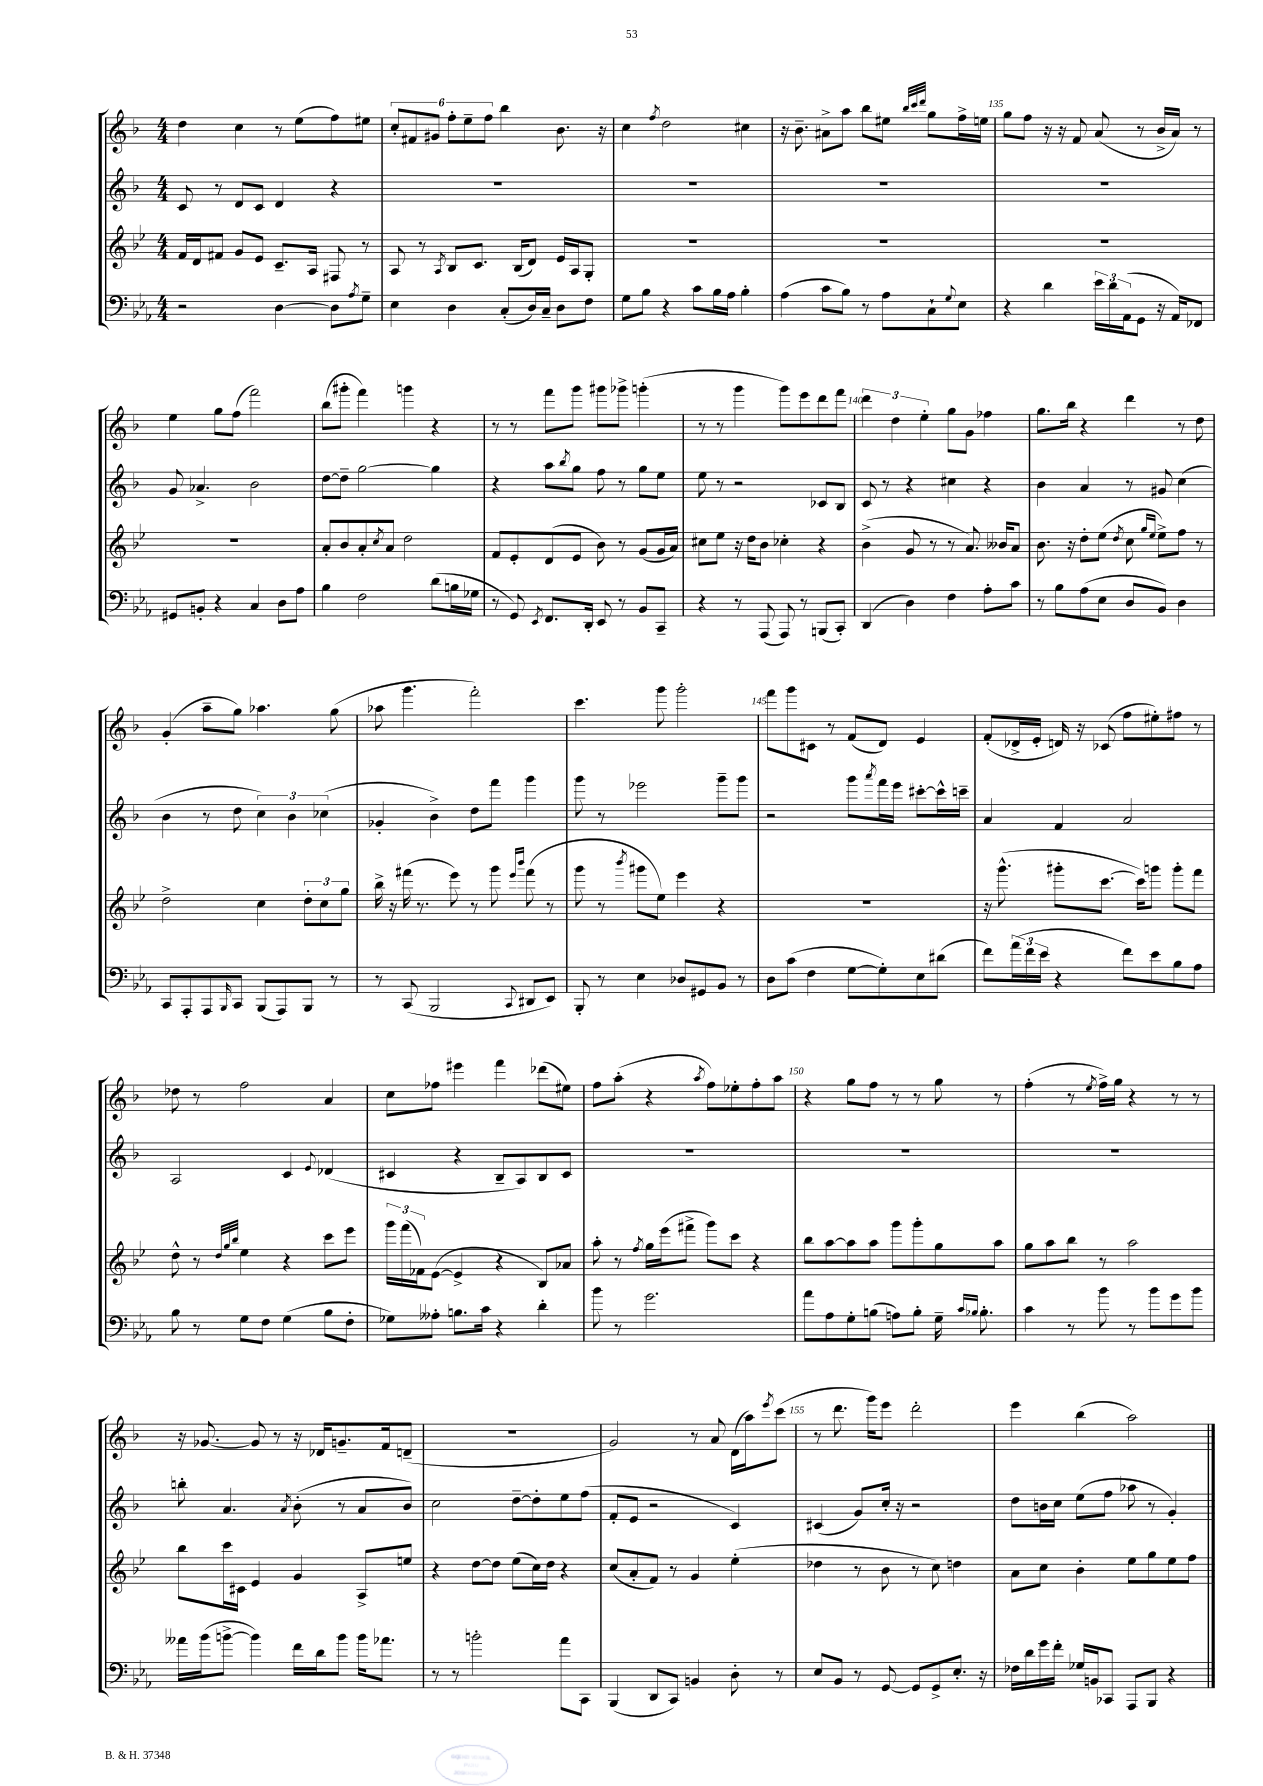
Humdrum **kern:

**kern	**kern	**kern	**kern
*staff4	*staff3	*staff2	*staff1
*clefF4	*clefG2	*clefG2	*clefG2
*k[b-e-a-]	*k[b-e-]	*k[b-]	*k[b-]
*M4/4	*M4/4	*M4/4	*M4/4
2r	16f	8c	4dd
.	16d	.	.
.	8f#	8r	.
.	8g	8d	4cc
.	8e-	8c	.
[4D	8.c~	4d	8r
.	.	.	(8ee
.	16A	.	.
8D]	8F#	4r	8ff)
8qA-	.	.	.
8G~	8r	.	8ee#
=	=	=	=
4E-	8A	1r	12cc'
.	.	.	12f#
.	8r	.	.
.	.	.	12g#
.	8qA	.	.
4D	8B-	.	12ff'
.	.	.	12ee~
.	8.c	.	.
.	.	.	12ff
(8C'	.	.	4bb-
.	(16B-	.	.
16D)	8d)	.	.
16C~	.	.	.
8D	16e-	.	8.b-
.	16A	.	.
8F	8G'	.	.
.	.	.	16r
=	=	=	=
8G	1r	1r	4cc
8B-	.	.	.
.	.	.	8qff
4r	.	.	2dd
8c	.	.	.
16B-	.	.	.
16A-	.	.	.
4B-'	.	.	4cc#
=	=	=	=
(4A-	1r	1r	16r
.	.	.	8.b-~
8c	.	.	8a#^
8B-)	.	.	8aa
8r	.	.	8bb-
8A-	.	.	8ee#
.	.	.	32qqbb-
.	.	.	32qqccc
.	.	.	32qqddd
8C`	.	.	8gg
8qqG	.	.	.
8E-	.	.	16ff^
.	.	.	16ee
=	=	=	=
4r	1r	1r	8gg
.	.	.	8ff
4d	.	.	16r
.	.	.	16r
.	.	.	8f
24e-	.	.	(8a
24d	.	.	.
(24AA-	.	.	.
8GG	.	.	8r
16r	.	.	16b-^
16AA-)	.	.	16a)
8FF-	.	.	8r
=	=	=	=
8GG#	1r	8g	4ee
8BB'	.	4.a-^	.
4r	.	.	8gg
.	.	.	(8ff
4C	.	2b-	2fff)
8D	.	.	.
8A-	.	.	.
=	=	=	=
4B-	8a'	[8dd	(8bb-
.	8b-	8dd~]	8ggg#'
2F	8a'	[2gg	4fff)
.	8qcc	.	.
.	8a	.	.
.	2dd	.	4ggg
(8d	.	4gg]	4r
16B	.	.	.
16G-	.	.	.
=	=	=	=
8r	8f	4r	8r
8GG)	8e-'	.	8r
8qEE-	.	.	.
8.FF	(8d	8aa	8fff
.	.	8qbb-	.
.	8e-	8gg	8ggg
16DD'	.	.	.
8EE-	8b-)	8ff	8ggg#
8r	8r	8r	8ggg-^
8BB-	(8g	8gg	(4ggg'
8CC~	16g	8ee	.
.	16a)	.	.
=	=	=	=
4r	8cc#	8ee	8r
.	8ee-	8r	8r
8r	16r	2r	4ggg
.	16dd	.	.
(8AAA-	8b-	.	.
8AAA-)	4cc-'	.	8ggg)
8r	.	.	8eee
(8BBB	4r	8c-	8ddd
8CC')	.	8B-	8fff
=	=	=	=
(4DD	(4b-^	8c	6ddd
.	.	8r	.
.	.	.	6dd
4D)	8g	4r	.
.	.	.	6ee'
.	8r	.	.
4F	8r	4cc#	8gg
.	8.a)	.	8g
8A-'	.	4r	4ff-
.	16b--	.	.
8c	8a	.	.
=	=	=	=
8r	8.b-	4b-	8.gg
8B-	.	.	.
.	16r	.	16bb-
(8A-	8dd'	4a	4r
8E-	(8ee-	.	.
.	8qdd	.	.
8D	8cc	8r	4ddd
.	16qqgg	.	.
.	16qqee-	.	.
8BB-)	8ee-^)	8g#	.
4D	8ff	(4cc	8r
.	8r	.	8dd
=	=	=	=
8CC	2dd^	4b-	(4g'
8AAA-'	.	.	.
8AAA-	.	8r	8aa~
16qqBBB-	.	.	.
8CC	.	8dd	8gg)
(8BBB-	4cc	6cc)	4.aa-
8AAA-)	.	.	.
.	.	6b-	.
8BBB-	12dd'	.	.
.	12cc	(6cc-	.
8r	.	.	(8gg
.	12gg	.	.
=	=	=	=
8r	16bb-^	4g-'	8aa-
.	16r	.	.
(8CC	(16fff#	.	4.ggg
.	8.r	.	.
2BBB-	.	4b-^)	.
.	8eee-)	.	.
.	8r	8dd	2fff')
.	8ggg	8fff	.
.	16qqeee-	.	.
8qqCC	16qqbbb-	.	.
8DD#	(8fff#	4ggg	.
8EE-)	8r	.	.
=	=	=	=
8BBB-'	8ggg	8ggg	4.ccc
8r	8r	8r	.
.	8qbbb-	.	.
4E-	8ggg#	2eee-	.
.	8ee-)	.	8ggg
8D-	4eee-	.	2ggg'
8GG#	.	.	.
8BB-	4r	8ggg~	.
8r	.	8ggg	.
=	=	=	=
8D	1r	2r	8fff
(8c	.	.	8ggg
4F	.	.	8c#
.	.	.	8r
[8G	.	8ggg	(8f
.	.	8qaaa	.
8G'])	.	16fff	8d)
.	.	16eee	.
8E-	.	[8ccc#'	4e
(8d#	.	16ccc#^^]	.
.	.	16ccc~	.
=	=	=	=
8f)	16r	4a	(8f'
.	(8.ggg^^	.	.
(24a-	.	.	16d-^
24f	.	.	.
.	.	.	16e'
24e-	.	.	.
4r	8ggg#'	4f	16d)
.	.	.	16r
.	[8.ccc	.	(8c-
8f)	.	2a	8ff
.	16ccc])	.	.
8e-	8ggg	.	8ee#')
8B-	8ggg'	.	8ff#
8A-	8fff	.	8r
=	=	=	=
8B-	8dd^^	2A	8dd-
8r	8r	.	8r
.	32qqdd	.	.
.	32qqgg	.	.
.	32qqbb-	.	.
8G	4ee-	.	2ff
8F	.	.	.
(4G	4r	4c	.
.	.	8qqe	.
8B-	8ccc	(4d-	4a
8F'	8eee-	.	.
=	=	=	=
8G-)	24ggg	4c#	8cc
.	(24fff	.	.
.	24f-)	.	.
8A--'	([8e-	.	8ff-
8.B	4e-^]	4r	4eee#
16c	.	.	.
4r	4r	8B-~	4fff
.	.	8A)	.
4d'	8B-)	8B-	(8ddd-
.	8a-	8c#	8ee#)
=	=	=	=
8b-	8aa'	1r	8ff
8r	8r	.	(8aa'
.	8qff	.	.
2.g	16gg	.	4r
.	(16eee-	.	.
.	8fff#^	.	.
.	.	.	8qaa
.	8ggg)	.	8ff)
.	8ccc	.	8ee-'
.	4r	.	8ff'
.	.	.	8aa
=	=	=	=
8a-	8bb-	1r	4r
8A-	[8aa	.	.
8G'	8aa]	.	8gg
(8B	8aa	.	8ff
8A)	8ggg	.	8r
8B'	8ggg'	.	8r
16G~	8gg	.	8gg
16qqc	.	.	.
16qqB-	.	.	.
8.B-'	.	.	.
.	8aa	.	8r
=	=	=	=
4c	8gg	1r	(4ff'
.	8aa	.	.
8r	8bb-	.	8r
.	.	.	8qee
8b-	8r	.	16ff^)
.	.	.	16gg
8r	2aa	.	4r
8b-	.	.	.
8g	.	.	8r
8b-	.	.	8r
=	=	=	=
16a--	8bb-	8bb'	16r
(16b-	.	.	[8.g-
[8b^	16ccc	4.a	.
.	16c#	.	.
4b])	4e-	.	8g-]
.	.	.	8r
.	.	8qa	.
16f	4g	(8b-'	16r
16d	.	.	16d-
8b	.	8r	8.g~
16b	8A^	8a	.
8.a-	.	.	16f
.	8ee	8b-)	(8d~
=	=	=	=
8r	4r	2cc	1r
8r	.	.	.
2b'	[8dd	.	.
.	8dd]	.	.
.	(8ee-	[8dd~	.
.	16cc)	8dd']	.
.	16dd	.	.
8a-	4r	8ee	.
8CC	.	(8ff	.
=	=	=	=
(4BBB-	(8cc	8f'	2g)
.	8a'	8e	.
8DD	8f)	2r	.
8CC)	8r	.	.
4BB	4g	.	8r
.	.	.	8a
8D'	(4ee-'	4c)	(16d
.	.	.	16aa)
.	.	.	8qeee
8r	.	.	(8ccc
=	=	=	=
8E-	4dd-	(4c#	8r
8BB-	.	.	8.ddd
8r	8r	8g)	.
.	.	.	16ggg)
[8GG	8b-	16cc'	8eee
.	.	16r	.
8GG]	8r	2r	2ddd'
8GG^	8cc)	.	.
8.E-'	4dd	.	.
16r	.	.	.
=	=	=	=
16F-	8a	8dd	4eee
16d	.	.	.
16g	8cc	16b	.
16f'	.	16cc	.
16G-	4b-'	(8ee	(4bb-
16BB	.	.	.
8CC-	.	8ff	.
8AAA-	8ee-	8aa-	2aa)
8BBB-	8gg	8r	.
4r	8ee-	4g')	.
.	8ff	.	.
==	==	==	==
*-	*-	*-	*-
